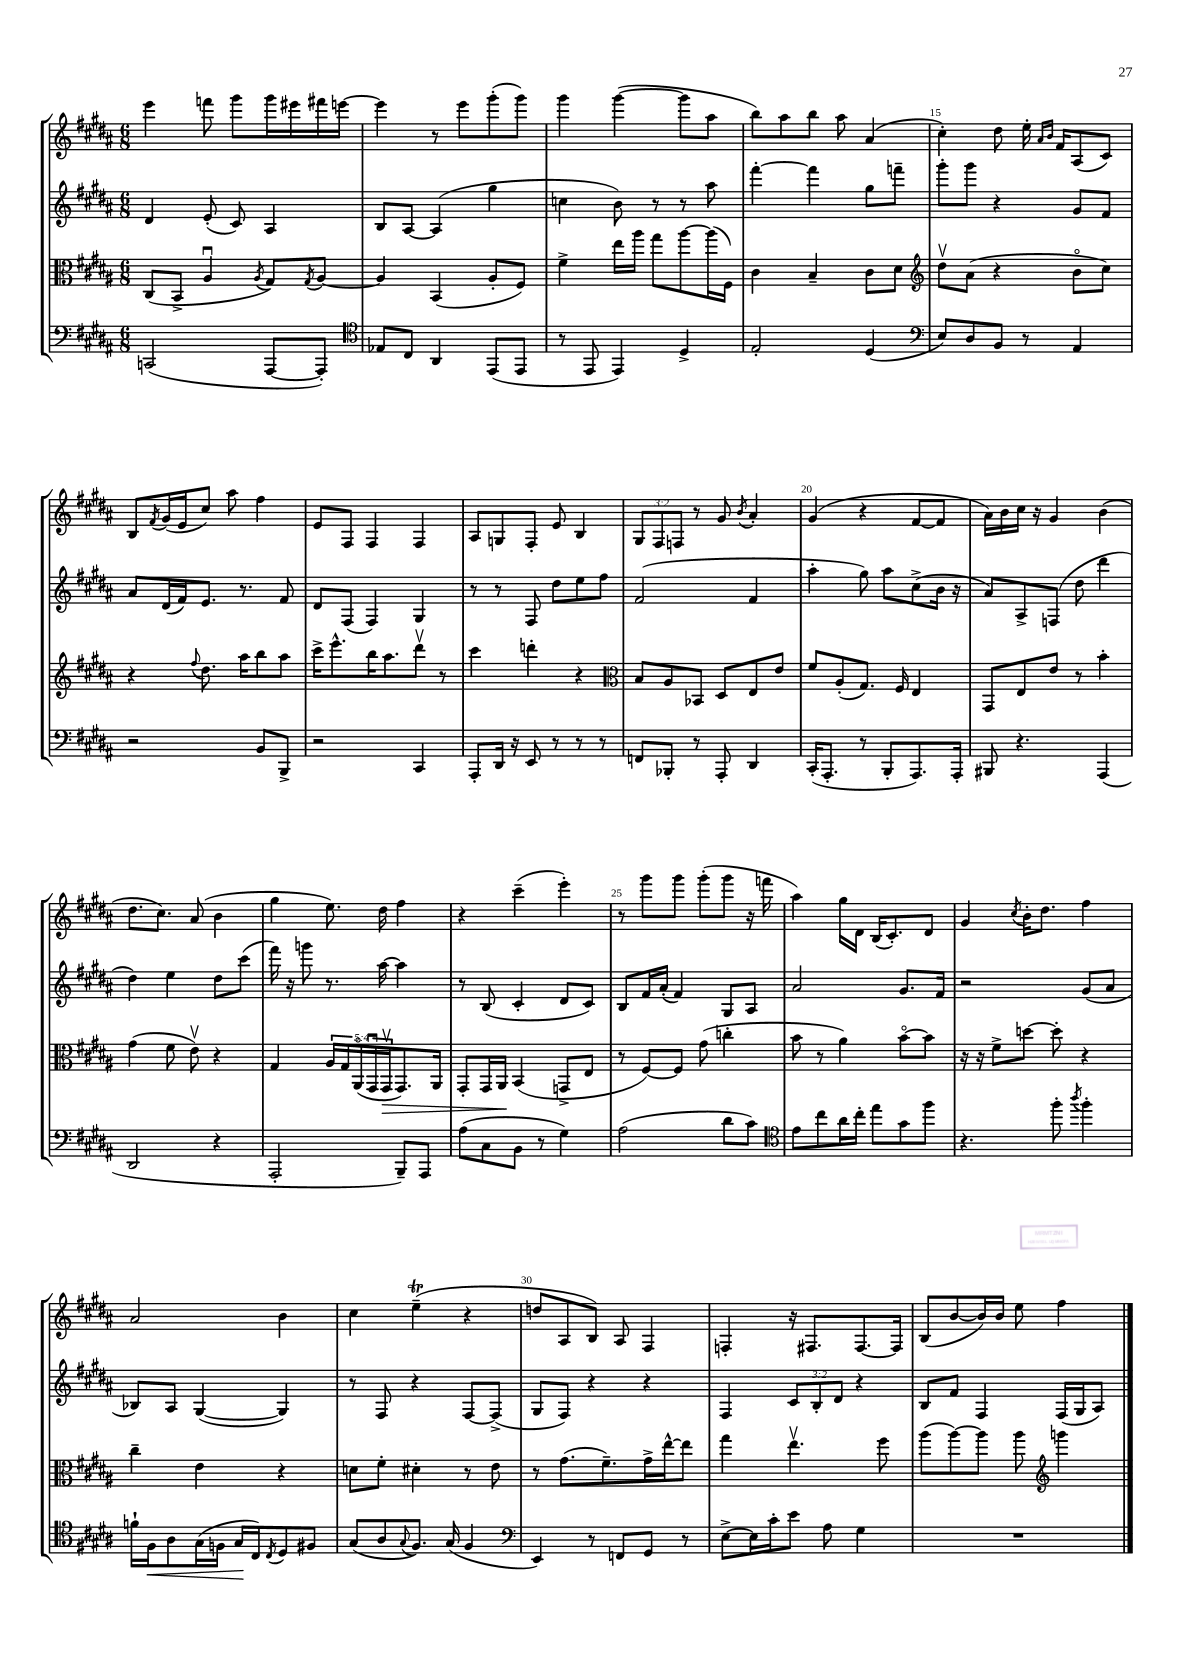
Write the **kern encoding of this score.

**kern	**kern	**kern	**kern
*staff4	*staff3	*staff2	*staff1
*clefF4	*clefC3	*clefG2	*clefG2
*k[f#c#g#d#a#]	*k[f#c#g#d#a#]	*k[f#c#g#d#a#]	*k[f#c#g#d#a#]
*M6/8	*M6/8	*M6/8	*M6/8
(2CC/	(8C#/L	4d#/	4eee\
.	8BB^/J	.	.
.	4A#u/	(8e'/	8fff\
.	.	8c#/)	8ggg#\L
.	8qA#/	.	.
[8AAA#/L	8G#/L)	4A#/	16ggg#\L
.	.	.	16eee#\
.	8qG#/	.	.
8AAA#'/]J)	[8A#/J	.	16fff#\
.	.	.	[16eee\JJ
=	=	=	=
*clefC4	*	*	*
8E-/L	4A#/]	8B/L	4eee\]
8C#/J	.	[8A#/J	.
4AA#/	(4BB/	(4A#/]	8r
.	.	.	8eee\L
(8EE/L	8A#'/L	4gg#\	(8ggg#'\
8EE/J	8F#/J)	.	8ggg#\J)
=	=	=	=
8r	4f#^\	4cc\	4ggg#\
8EE/	.	.	.
4EE/)	16ee\LL	8b\)	([4ggg#\
.	16aa#\JJ	.	.
.	8gg#\L	8r	.
4D#^/	[8aa#\	8r	8ggg#\]L
.	(16aa#\]L	8aa#\	8aa#\J
.	16F#\JJ)	.	.
=	=	=	=
2E'/	4c#\	[4fff#'\	8bb\L)
.	.	.	8aa#\
.	4B~/	4fff#\]	8bb\J
.	.	.	8aa#\
(4D#/	8c#\L	8gg#\L	(4a#/
.	8d#\J	8fff~\J	.
=	=	=	=
*clefF4	*clefG2	*	*
8E/L)	8dd#v\L	8ggg#'\L	4cc#'\)
8D#/	(8a#\J	8ggg#\J	.
8BB/J	4r	4r	8dd#\
8r	.	.	16ee'\
.	.	.	16qqa#/LL
.	.	.	16qqb/JJ
.	.	.	16f#/LK
4AA#/	8bo\L	8g#/L	(8A#/
.	8cc#\J)	8f#/J	8c#/J)
=	=	=	=
2r	4r	8a#/L	8B/L
.	.	.	8qf#/
.	.	(16d#/L	(16g#/L
.	.	16f#/J)	16e/J
.	8qqff#/	.	.
.	8.dd#\	8.e/J	8cc#/J)
.	.	.	8aa#\
.	16aa#\LK	8.r	.
8BB/L	8bb\	.	4ff#\
8BBB^/J	8aa#\J	8f#/	.
=	=	=	=
2r	16ccc#^\LK	8d#/L	8e/L
.	8.eee^^\	.	.
.	.	(8F#/J	8F#/J
.	16bb\K	4F#/)	4F#/
.	8.aa#\	.	.
4CC#/	8ddd#v\J	4G#/	4F#/
.	8r	.	.
=	=	=	=
8AAA#'/L	4ccc#\	8r	8A#/L
16DD#/Jk	.	8r	8G/
16r	.	.	.
8EE/	4ddd'\	8F#/	8F#'/J
8r	.	8dd#\L	8e/
8r	4r	8ee\	4B/
8r	.	8ff#\J	.
=	=	=	=
*	*clefC3	*	*
8FF/L	8B/L	(2f#/	12G#/L
.	.	.	12F#/
8BBB-'/J	8A#/	.	.
.	.	.	12F/J
8r	8BB-/J	.	8r
8AAA#'/	8D#/L	.	8g#/
.	.	.	8qb/
4DD#/	8E/	4f#/	4a#'/
.	8e/J	.	.
=	=	=	=
(16CC#'/LK	8f#/L	4aa#'\	(4g#/
8.AAA#'/J	.	.	.
.	(8A#'/	.	.
8r	8.G#/J)	8gg#\)	4r
8BBB'/L	.	8aa#\L	.
.	16F#/	.	.
8.AAA#/)	4E/	(8cc#^\	[8f#/L
.	.	16b\Jk	8f#/]J
16AAA#'/Jk	.	16r	.
=	=	=	=
8BBB#/	8GG#/L	8a#/L)	16a#\LL)
.	.	.	16b\
4.r	8E/	8A#^/	16cc#\JJ
.	.	.	16r
.	8e/J	(8F/J	4g#/
.	8r	8dd#\	.
(4AAA#/	4b'\	4ddd#\	(4b\
=	=	=	=
2DD#/	(4g#\	4dd#\)	8.dd#\L
.	.	.	8.cc#\J)
.	8f#\	4ee\	.
.	8ev\)	.	(8a#/
4r	4r	8dd#\L	4b\
.	.	(8ccc#\J	.
=	=	=	=
2AAA#'/	4G#/	16fff#\)	4gg#\
.	.	16r	.
.	.	8ggg\	.
.	20A#/LL	8.r	8.ee\)
.	20G#/	.	.
.	(20AA#o/	.	.
.	20GG#u/	.	.
.	.	[16aa#\	16dd#\
.	20GG#v/J	.	.
8BBB~/L)	8.GG#/)	4aa#\]	4ff#\
8AAA#/J	.	.	.
.	16AA#/Jk	.	.
=	=	=	=
(8A#\L	8GG#'/L	8r	4r
8C#\	16GG#/L	(8B/	.
.	16AA#/JJ	.	.
8BB\J	(4BB/	4c#'/	(4ccc#~\
8r	.	.	.
4G#\)	8GG^/L	8d#/L	4eee'\)
.	8E/J	8c#/J)	.
=	=	=	=
(2A#\	8r	8B/L	8r
.	[8F#/L)	16f#/L	8ggg#\L
.	.	(16a#'/JJ	.
.	8F#/]J	4f#/)	8ggg#\J
.	(8g#\	.	(8ggg#'\L
8d#\L	4cc'\	8G#/L	8ggg#\J
8c#\J)	.	8A#/J	16r
.	.	.	16fff\
=	=	=	=
*clefC4	*	*	*
8e\L	8b\	2a#/	4aa#\)
8cc#\	8r	.	.
16a#\L	4a#\)	.	16gg#\LL
16cc#'\JJ	.	.	16d#\JJ
8ee\L	.	.	(16B/LK
.	.	.	8.c#'/)
8g#\	[8bo\L	8.g#/L	.
8ff#\J	8b\]J	.	8d#/J
.	.	16f#/Jk	.
=	=	=	=
4.r	16r	2r	4g#/
.	16r	.	.
.	8f#^\L	.	.
.	.	.	8qcc#/
.	[8dd\J	.	16b'\LK
.	.	.	8.dd#\J
8ff#'\	8dd'\]	.	.
8qaa#/	.	.	.
4ff#'\	4r	(8g#/L	4ff#\
.	.	8a#/J	.
=	=	=	=
16f`\LL	4cc#~\	8B-/L)	2a#/
16F#\J	.	.	.
8A#\	.	8A#/J	.
(16G#\L	4e\	([4G#/	.
16F\JJ	.	.	.
16G#/LL	.	.	.
16C#/J)	.	.	.
8qC#/	.	.	.
8D#/	4r	4G#/])	4b\
8F#/J	.	.	.
=	=	=	=
(8G#/L	8d\L	8r	4cc#\
8A#/	8f#'\J	8F#/	.
8qqG#/	.	.	.
8.F#/J)	4d#'\	4r	(4ee~\
(16G#/	.	.	.
4F#/	8r	[8F#/L	4r
.	8e\	(8F#^/]J	.
=	=	=	=
*clefF4	*	*	*
4EE/)	8r	8G#/L	8dd/L
.	(8.g#\L	8F#/J)	8A#/
8r	.	4r	8B/J)
.	8.f#~\)	.	.
8FF/L	.	.	8A#/
8GG#/J	16g#^\L	4r	4F#/
.	[16ee^^\J	.	.
8r	8ee\]J	.	.
=	=	=	=
[8E^\L	4gg#\	4F#/	4F'/
16E\]L	.	.	.
16c#'\J	.	.	.
8e\J	4.eev\	12c#/L	16r
.	.	.	8.F#/L
.	.	12B'/	.
8A#\	.	.	.
.	.	12d#/J	.
4G#\	.	4r	[8.F#/
.	8ff#\	.	.
.	.	.	16F#/]Jk
=	=	=	=
2.r	(8aa#\L	8B/L	(8B/L
.	[8aa#\)	8f#/J	[8b/
.	8aa#\]J	4F#/	16b/]L)
.	.	.	16b/JJ
.	8aa#\	.	8ee\
*	*clefG2	*	*
.	4ggg\	(16F#/LL	4ff#\
.	.	16G#/J	.
.	.	8A#/J)	.
==	==	==	==
*-	*-	*-	*-
